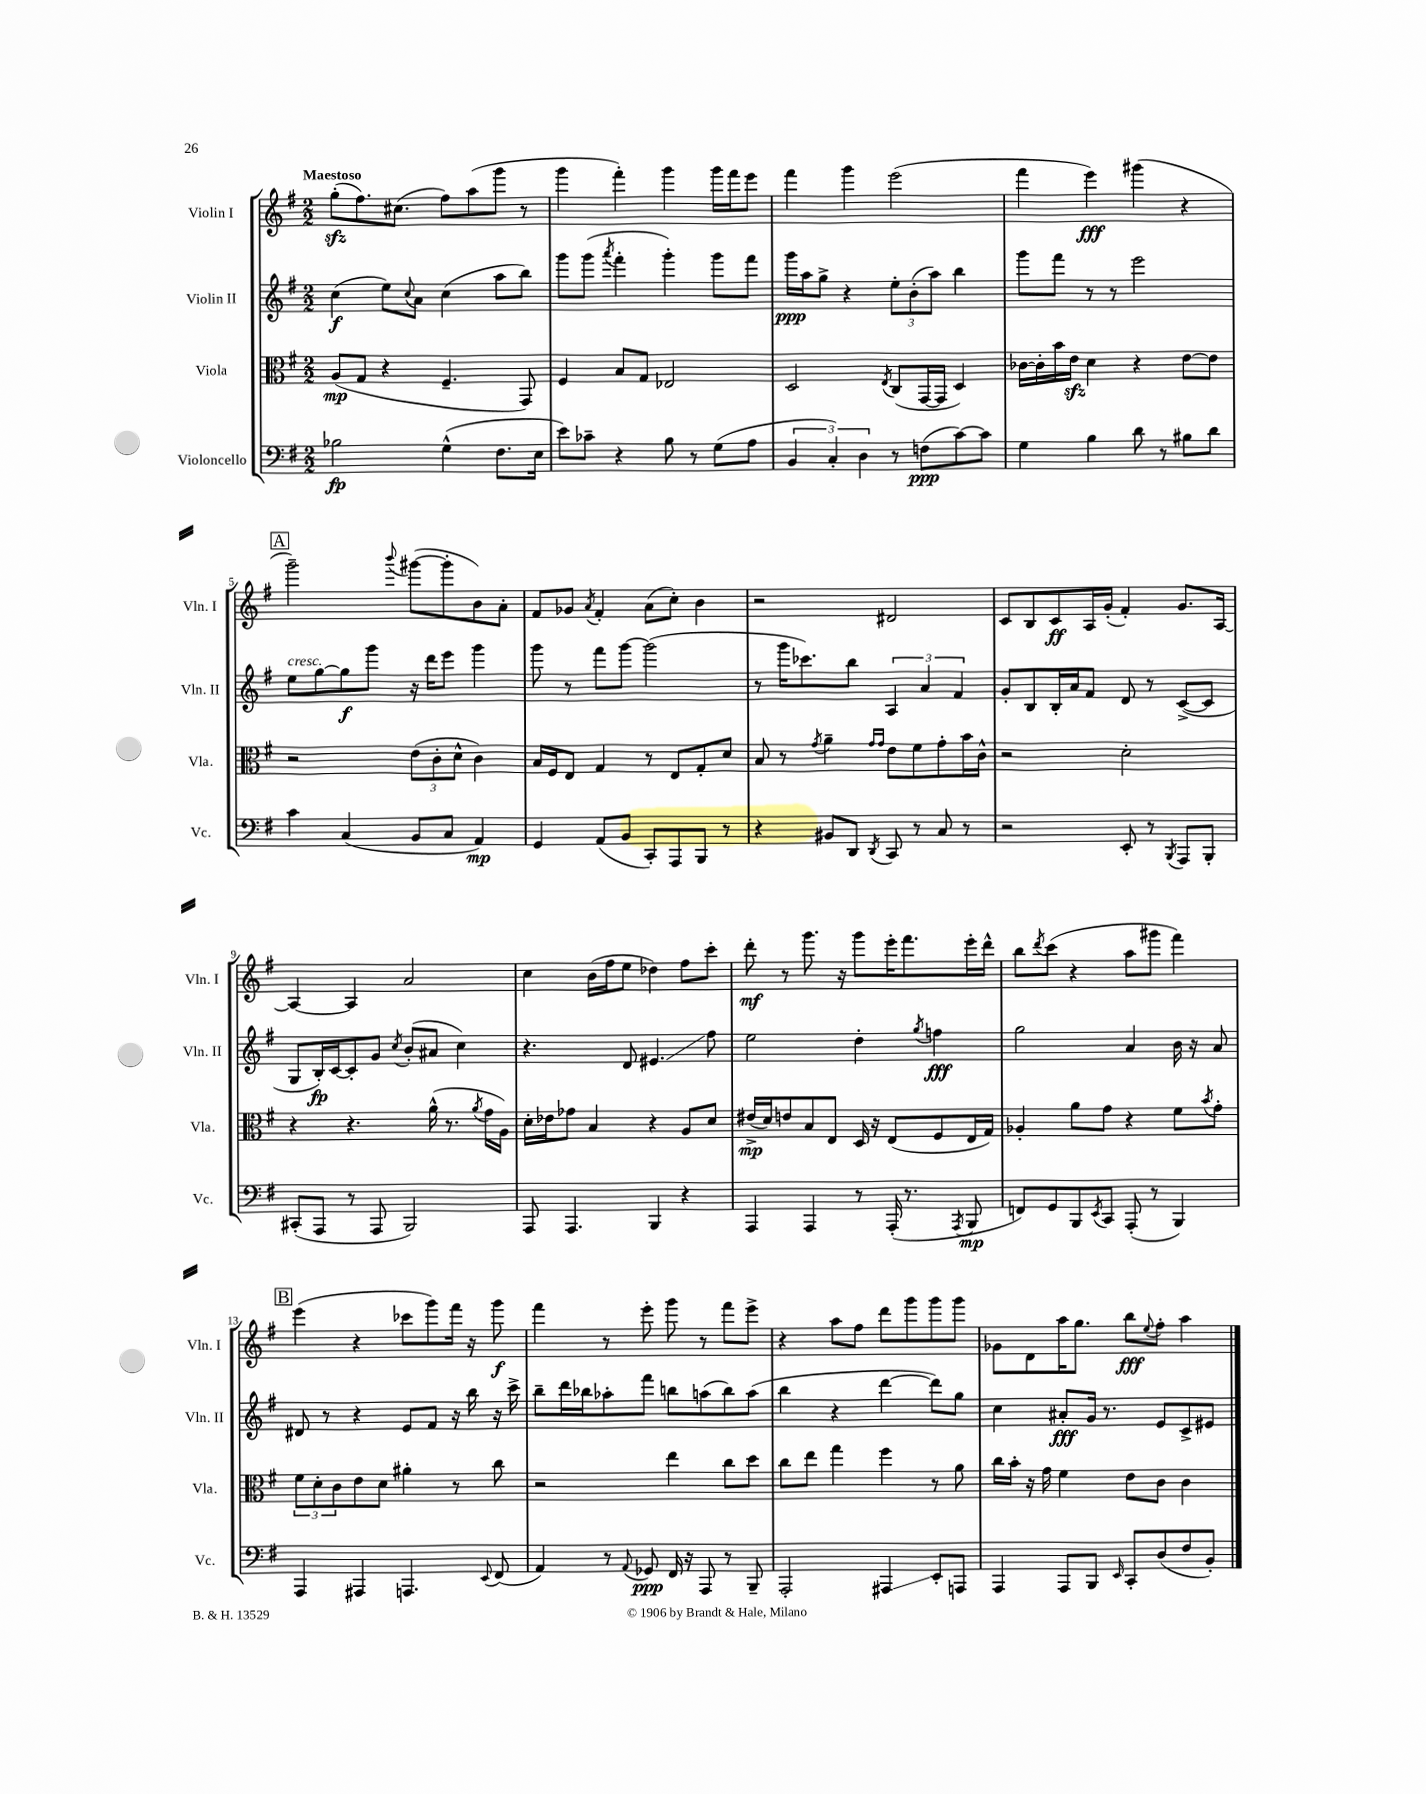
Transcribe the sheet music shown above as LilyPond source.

<<
\new StaffGroup <<
\new Staff = "s0" \with { instrumentName = "Violin I" shortInstrumentName = "Vln. I" } {
    \clef treble \key g \major \numericTimeSignature \time 2/2 \tempo "Maestoso"
    g''8-.\sfz( fis''8.) cis''8.( fis''8) a''8( g'''8 r8 |
    g'''4 fis'''4-.) g'''4 g'''16 fis'''16 e'''8 |
    fis'''4 g'''4 e'''2( |
    fis'''4 e'''4\fff) gis'''4( r4 |
    \mark \markup { \box "A" } g'''2--) \appoggiatura { b'''8 } gis'''8~( gis'''8-. b'8) a'8-. |
    fis'8 ges'8 \acciaccatura { a'8 } fis'4-. a'8( c''8-.) b'4 |
    r2 dis'2 |
    c'8 b8 c'8\ff a16 g'16-.( fis'4-.) g'8. a16~ |
    a4~ a4 a'2 |
    c''4 b'16( fis''16 e''8 des''4) fis''8 c'''8-. |
    d'''8-.\mf r8 g'''8. r16 g'''8 e'''16-. fis'''8. e'''16-. d'''16-^ |
    b''8 \acciaccatura { d'''8 } c'''8( r4 a''8 gis'''8 fis'''4) |
    \mark \markup { \box "B" } e'''4( r4 ces'''8 g'''8) fis'''16 r16 g'''8\f |
    fis'''4 r8 e'''8-. g'''8 r8 fis'''8 e'''8-> |
    r4 a''8 fis''8 d'''8 g'''8 g'''8 g'''8 |
    ges'8 d'8 a''16 g''8. b''8\fff \appoggiatura { e''8 } fis''8-. a''4 \bar "|." |
}
\new Staff = "s1" \with { instrumentName = "Violin II" shortInstrumentName = "Vln. II" } {
    \clef treble \key g \major \numericTimeSignature \time 2/2
    c''4\f( e''8) \appoggiatura { c''8 } a'8 c''4( a''8 b''8) |
    g'''8 g'''8( \acciaccatura { a'''8 } fis'''4-. g'''4-.) g'''8 fis'''8 |
    g'''16\ppp a''16 g''8-> r4 \tuplet 3/2 { e''8-. b'8-.( a''8) } b''4 |
    g'''8 fis'''8 r8 r8 e'''2 |
    \mark \markup { \box "A" } e''8^\markup { \italic "cresc." } g''8~ g''8\f g'''8 r16 d'''16 e'''8 g'''4 |
    g'''8 r8 fis'''8 g'''8~ g'''2( |
    r8 g'''16 ces'''8.) b''8 \tuplet 3/2 { a4 a'4 fis'4 } |
    g'8-. b8 b16-. a'16 fis'8 d'8 r8 c'8~->( c'8 |
    g8 b16-.\fp) c'16~ c'8-. g'8 \acciaccatura { c''8 } b'8-.( ais'8 c''4) |
    r4. d'8 eis'4.\glissando fis''8 |
    e''2 d''4-. \acciaccatura { g''8 } f''4\fff |
    g''2 a'4 b'16 r16 a'8 |
    \mark \markup { \box "B" } dis'8 r8 r4 e'8 fis'8 r16 b''16 r16 c'''16-> |
    b''8-- d'''16 bes''16 aes''8-. fis'''8 b''8 a''8( b''8) a''8( |
    b''4 r4 d'''4~ d'''8) g''8 |
    c''4 ais'8-.\fff g'16 r8. e'8 c'8-> eis'8 \bar "|." |
}
\new Staff = "s2" \with { instrumentName = "Viola" shortInstrumentName = "Vla." } {
    \clef alto \key g \major \numericTimeSignature \time 2/2
    a8\mp( g8 r4 fis4.-- g,8) |
    fis4 b8 g8 ees2 |
    d2 \acciaccatura { e8 } c8( g,16~ g,16 d4) |
    ces'16~ ces'16-. b'16 e'16\sfz d'4 r4 e'8~ e'8 |
    \mark \markup { \box "A" } r2 \tuplet 3/2 { e'8( c'8-. d'8-^ } c'4) |
    b16 fis16 e8 g4 r8 e8 g8-. d'8 |
    b8 r8 \acciaccatura { g'8 } a'4-- \grace { g'16 g'16 } e'8 fis'8 g'8-. b'16 c'16-^ |
    r2 d'2-. |
    r4 r4. a'16-^( r8. \acciaccatura { a'8 } g'16 a16) |
    d'16-. ees'16 ges'8 b4 r4 a8 d'8 |
    eis'16->\mp( d'16) e'8 b8 e8 d16 r16 e8( fis8 e16 g16) |
    aes4-. a'8 g'8 r4 fis'8 \acciaccatura { b'8 } g'8-. |
    \mark \markup { \box "B" } \tuplet 3/2 { fis'8 d'8-. c'8 } e'8 d'8 ais'4-. r8 c''8 |
    r2 e''4 c''8 d''8 |
    c''8 e''8 g''4 fis''4 r8 a'8 |
    c''16 b'16-. r16 g'16 fis'4 e'8 c'8 c'4 \bar "|." |
}
\new Staff = "s3" \with { instrumentName = "Violoncello" shortInstrumentName = "Vc." } {
    \clef bass \key g \major \numericTimeSignature \time 2/2
    bes2\fp g4-^( fis8. e16 |
    e'8) ces'8-- r4 b8 r8 g8( a8 |
    \tuplet 3/2 { b,4 c4-.) d4 } r8 f8\ppp( c'8~) c'8 |
    g4 b4 d'8 r8 bis8 d'8 |
    \mark \markup { \box "A" } c'4 c4( b,8 c8 a,4\mp) |
    g,4 a,8( b,8 c,8-.) a,,8 b,,8 r8 |
    r4 bis,8 d,8 \acciaccatura { d,8 } c,8 r8 c8 r8 |
    r2 e,8-. r8 \acciaccatura { b,,8 } a,,8 b,,8-. |
    cis,8-.( a,,8 r8 a,,8 b,,2) |
    a,,8 a,,4. b,,4 r4 |
    a,,4 a,,4 r8 a,,16-.( r8. \acciaccatura { a,,8 } b,,8\mp |
    f,8) g,8 b,,8 \acciaccatura { e,8 } c,8 a,,8-.( r8 b,,4) |
    \mark \markup { \box "B" } a,,4 ais,,4 a,,4. \appoggiatura { e,8 } fis,8( |
    a,4) r8 \appoggiatura { a,8 } ges,8\ppp fis,16 r16 a,,8 r8 b,,8-- |
    a,,2-. ais,,4\glissando e,8-. a,,8 |
    a,,4 a,,8 b,,8 \grace { e,16 } c,8-. d8( fis8 b,8-.) \bar "|." |
}
>>
>>
